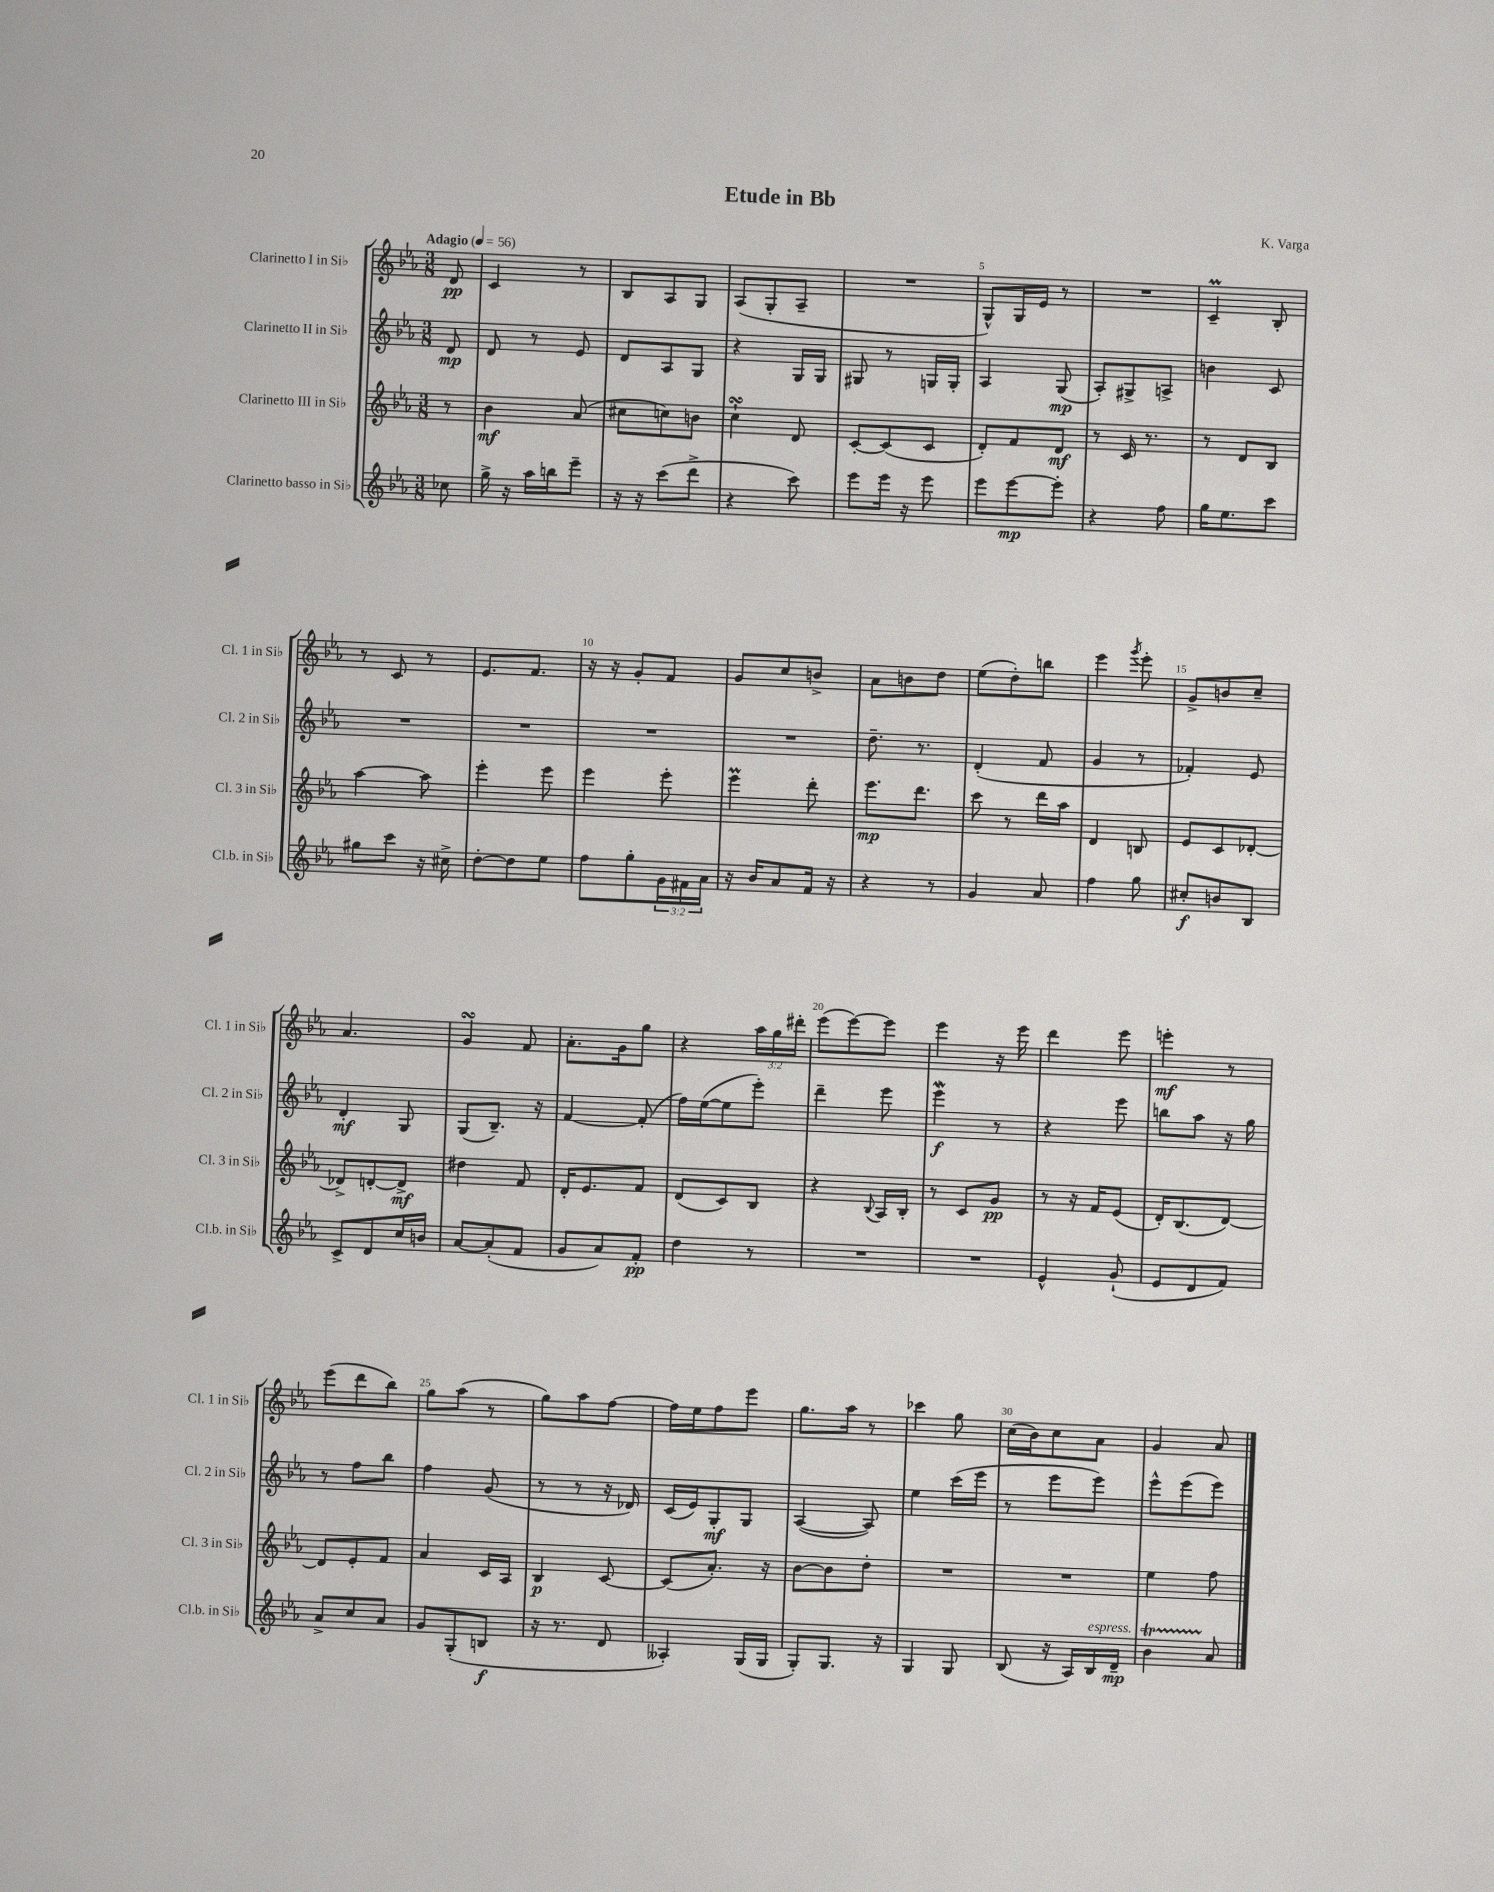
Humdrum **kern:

**kern	**dynam	**kern	**dynam	**kern	**dynam	**kern	**dynam
*part4	*part4	*part3	*part3	*part2	*part2	*part1	*part1
*staff4	*staff4	*staff3	*staff3	*staff2	*staff2	*staff1	*staff1
*I"Clarinetto basso in Si♭	*	*I"Clarinetto III in Si♭	*	*I"Clarinetto II in Si♭	*	*I"Clarinetto I in Si♭	*
*I'Cl.b. in Si♭	*	*I'Cl. 3 in Si♭	*	*I'Cl. 2 in Si♭	*	*I'Cl. 1 in Si♭	*
*clefG2	*	*clefG2	*	*clefG2	*	*clefG2	*
*k[b-e-a-]	*	*k[b-e-a-]	*	*k[b-e-a-]	*	*k[b-e-a-]	*
*M3/8	*	*M3/8	*	*M3/8	*	*M3/8	*
*MM56	*	*MM56	*	*MM56	*	*MM56	*
=	=	=	=	=	=	=	=
!	!	!	!	!	!	!LO:TX:a:B:t=Adagio	!
8cc-X\	.	8r	.	8d/	mp	8d/	pp
=1	=1	=1	=1	=1	=1	=1	=1
16gg^\	.	4b-\	mf	8d/	.	4c/	.
16r	.	.	.	.	.	.	.
16aa-\LL	.	.	.	8r	.	.	.
16bbn\J	.	.	.	.	.	.	.
8eee-~\J	.	(8a-/	.	8e-/	.	8r	.
=2	=2	=2	=2	=2	=2	=2	=2
16r	.	8cc#X\L	.	8d/L	.	8B-/L	.
16r	.	.	.	.	.	.	.
(8ccc\L	.	8ccn\)	.	8A-/	.	8A-/	.
8ddd^\J	.	8bn\J	.	8G/J	.	8G/J	.
=3	=3	=3	=3	=3	=3	=3	=3
4r	.	4ccsSSS`\	.	4r	.	(8A-/L	.
.	.	.	.	.	.	8G'/	.
8ccc\)	.	8d/	.	16G/LL	.	8A-~/J	.
.	.	.	.	16G/JJ	.	.	.
=4	=4	=4	=4	=4	=4	=4	=4
8eee-\L	.	[8c'/L	.	8G#X/	.	4.r	.
16eee-\Jk	.	(8c/]	.	8r	.	.	.
16r	.	.	.	.	.	.	.
8eee-\	.	8c/J	.	16Gn/LL	.	.	.
.	.	.	.	16G'/JJ	.	.	.
=5	=5	=5	=5	=5	=5	=5	=5
8eee-\L	.	8d'/L)	.	4A-/	.	8G^^/L)	.
[8eee-\	mp	8f/	.	.	.	16G/L	.
.	.	.	.	.	.	16e-/JJ	.
8eee-'\J]	.	8d/J	mf	(8G/	mp	8r	.
=6	=6	=6	=6	=6	=6	=6	=6
4r	.	8r	.	8A-'/L)	.	4.r	.
.	.	16c/	.	8G#X^/	.	.	.
.	.	8.r	.	.	.	.	.
8ff\	.	.	.	8An^/J	.	.	.
=7	=7	=7	=7	=7	=7	=7	=7
16gg\KL	.	8r	.	4bn\	.	4cM~/	.
8.ee-\	.	.	.	.	.	.	.
.	.	8d/L	.	.	.	.	.
8ccc\J	.	8B-/J	.	8c/	.	8B-'/	.
!!LO:LB:g=z
=8	=8	=8	=8	=8	=8	=8	=8
8gg#X\L	.	[4aa-\	.	4.r	.	8r	.
8ccc\J	.	.	.	.	.	8c/	.
16r	.	8aa-\]	.	.	.	8r	.
16cc#X^\	.	.	.	.	.	.	.
=9	=9	=9	=9	=9	=9	=9	=9
[8dd'\L	.	4eee-'\	.	4.r	.	8.e-/L	.
8dd\]	.	.	.	.	.	.	.
.	.	.	.	.	.	8.f/J	.
8ee-\J	.	8eee-\	.	.	.	.	.
=10	=10	=10	=10	=10	=10	=10	=10
8ff\L	.	4eee-\	.	4.r	.	16r	.
.	.	.	.	.	.	16r	.
8gg'\	.	.	.	.	.	8g'/L	.
24g\L	.	8eee-'\	.	.	.	8f/J	.
24f#X\	.	.	.	.	.	.	.
24a-\JJ	.	.	.	.	.	.	.
=11	=11	=11	=11	=11	=11	=11	=11
16r	.	4eee-M\	.	4.r	.	8g/L	.
16b-/KL	.	.	.	.	.	.	.
8a-/	.	.	.	.	.	8cc/	.
16f/Jk	.	8ddd'\	.	.	.	8bn^/J	.
16r	.	.	.	.	.	.	.
=12	=12	=12	=12	=12	=12	=12	=12
4r	.	8.eee-\L	mp	8.dd~\	.	8a-\L	.
.	.	.	.	.	.	8bn\	.
.	.	8.ddd\J	.	8.r	.	.	.
8r	.	.	.	.	.	8dd\J	.
=13	=13	=13	=13	=13	=13	=13	=13
4g/	.	8ccc\	.	(4d'/	.	(8ee-\L	.
.	.	8r	.	.	.	8dd'\)	.
8a-/	.	16ddd\LL	.	8f/	.	8bbn\J	.
.	.	16aa-\JJ	.	.	.	.	.
=14	=14	=14	=14	=14	=14	=14	=14
4ff\	.	4d/	.	4g/	.	4eee-\	.
.	.	.	.	.	.	8qggg/	.
8gg\	.	8Bn/	.	8r	.	8eee-'\	.
=15	=15	=15	=15	=15	=15	=15	=15
8cc#X'/L	f	8e-/L	.	4f-X'/)	.	8g^/L	.
8bn/	.	8c/	.	.	.	8bn/	.
8B-/J	.	[8d-X'/J	.	8e-/	.	8cc~/J	.
!!LO:LB:g=z
=16	=16	=16	=16	=16	=16	=16	=16
8c^/L	.	8d-X^/L]	.	4d'/	mf	4.a-/	.
8d/	.	[8dn'/	.	.	.	.	.
16cc/L	.	8d^/J]	mf	8G/	.	.	.
16bn/JJ	.	.	.	.	.	.	.
=17	=17	=17	=17	=17	=17	=17	=17
[8a-/L	.	4dd#X\	.	(8G/L	.	4gsSsS/	.
(8a-'/]	.	.	.	8.B-~/J)	.	.	.
8f/J	.	8f/	.	.	.	8f/	.
.	.	.	.	16r	.	.	.
=18	=18	=18	=18	=18	=18	=18	=18
8g/L	.	16d'/KL	.	[4f/	.	8.a-'\L	.
.	.	8.e-/	.	.	.	.	.
8a-/)	.	.	.	.	.	.	.
.	.	.	.	.	.	16g\k	.
8f'/J	pp	8f/J	.	(8f'/]	.	8gg\J	.
=19	=19	=19	=19	=19	=19	=19	=19
4dd\	.	(8d/L	.	16ff\LL)	.	4r	.
.	.	.	.	([16ee-\J	.	.	.
.	.	8c/)	.	8ee-\]	.	.	.
8r	.	8B-/J	.	8eee-'\J)	.	24aa-\LL	.
.	.	.	.	.	.	24gg\	.
.	.	.	.	.	.	24ddd#X'\JJ	.
=20	=20	=20	=20	=20	=20	=20	=20
4.r	.	4r	.	4ddd~\	.	(8eee-\L	.
.	.	.	.	.	.	[8eee-\)	.
.	.	8qqB-/	.	.	.	.	.
.	.	16A-/LL	.	8eee-\	.	8eee-\J]	.
.	.	16B-'/JJ	.	.	.	.	.
=21	=21	=21	=21	=21	=21	=21	=21
4.r	.	8r	.	4eee-w\	f	4eee-\	.
.	.	8c/L	.	.	.	.	.
.	.	8g/J	pp	8r	.	16r	.
.	.	.	.	.	.	16eee-\	.
=22	=22	=22	=22	=22	=22	=22	=22
4e-^^/	.	8r	.	4r	.	4ddd\	.
.	.	16r	.	.	.	.	.
.	.	16f/KL	.	.	.	.	.
(8g`/	.	(8e-/J	.	8eee-\	.	8eee-\	.
=23	=23	=23	=23	=23	=23	=23	=23
8e-/L	.	16d'/KL)	.	8bbn\L	.	4eeen'\	mf
.	.	(8.B-/	.	.	.	.	.
8d/	.	.	.	8aa-\J	.	.	.
8f/J)	.	[8d/J)	.	16r	.	8r	.
.	.	.	.	16gg\	.	.	.
!!LO:LB:g=z
=24	=24	=24	=24	=24	=24	=24	=24
8a-^/L	.	8d/L]	.	8r	.	(8eee-\L	.
8cc/	.	8e-'/	.	8ff\L	.	8ddd\	.
8a-/J	.	8f/J	.	8bb-\J	.	8bb-\J)	.
=25	=25	=25	=25	=25	=25	=25	=25
8g/L	.	4a-/	.	4ff\	.	8gg\L	.
(8G'/	.	.	.	.	.	(8aa-\J	.
8Bn/J	f	16c/LL	.	(8g/	.	8r	.
.	.	16A-/JJ	.	.	.	.	.
=26	=26	=26	=26	=26	=26	=26	=26
16r	.	4B-/	p	8r	.	8gg\L)	.
8.r	.	.	.	.	.	.	.
.	.	.	.	8r	.	8aa-\	.
8d/	.	[8c/	.	16r	.	[8ff\J	.
.	.	.	.	16d-X/)	.	.	.
=27	=27	=27	=27	=27	=27	=27	=27
4A--X'/)	.	(8c/L]	.	(16c/LL	.	16ff\LL]	.
.	.	.	.	16e-/J)	.	16ee-\J	.
.	.	8.a-'/J)	.	8G'/	mf	8ff\	.
(16G/LL	.	.	.	8G/J	.	8eee-\J	.
16G/JJ	.	16r	.	.	.	.	.
=28	=28	=28	=28	=28	=28	=28	=28
8G'/L)	.	[8b-\L	.	([4A-/	.	8.gg\L	.
8.G/J	.	8b-\]	.	.	.	.	.
.	.	.	.	.	.	16aa-\Jk	.
.	.	8dd'\J	.	8A-/])	.	8r	.
16r	.	.	.	.	.	.	.
=29	=29	=29	=29	=29	=29	=29	=29
4G/	.	4.r	.	4ee-\	.	4ccc-X\	.
8G/	.	.	.	(16ccc\LL	.	8gg\	.
.	.	.	.	16eee-\JJ	.	.	.
=30	=30	=30	=30	=30	=30	=30	=30
(8B-/	.	4.r	.	8r	.	(16cc\LL	.
.	.	.	.	.	.	16b-\J)	.
16r	.	.	.	8eee-\L	.	8cc\	.
16A-/LL)	.	.	.	.	.	.	.
!LO:TX:a:i:t=espress.	!	!	!	!	!	!	!
16B-/	.	.	.	8eee-\J)	.	8a-\J	.
16d~/JJ	mp	.	.	.	.	.	.
=31	=31	=31	=31	=31	=31	=31	=31
4b-T\	.	4ee-\	.	8eee-^^\L	.	4g/	.
.	.	.	.	(8eee-\	.	.	.
8a-/	.	8ff\	.	8eee-\J)	.	8a-/	.
==	==	==	==	==	==	==	==
*-	*-	*-	*-	*-	*-	*-	*-
